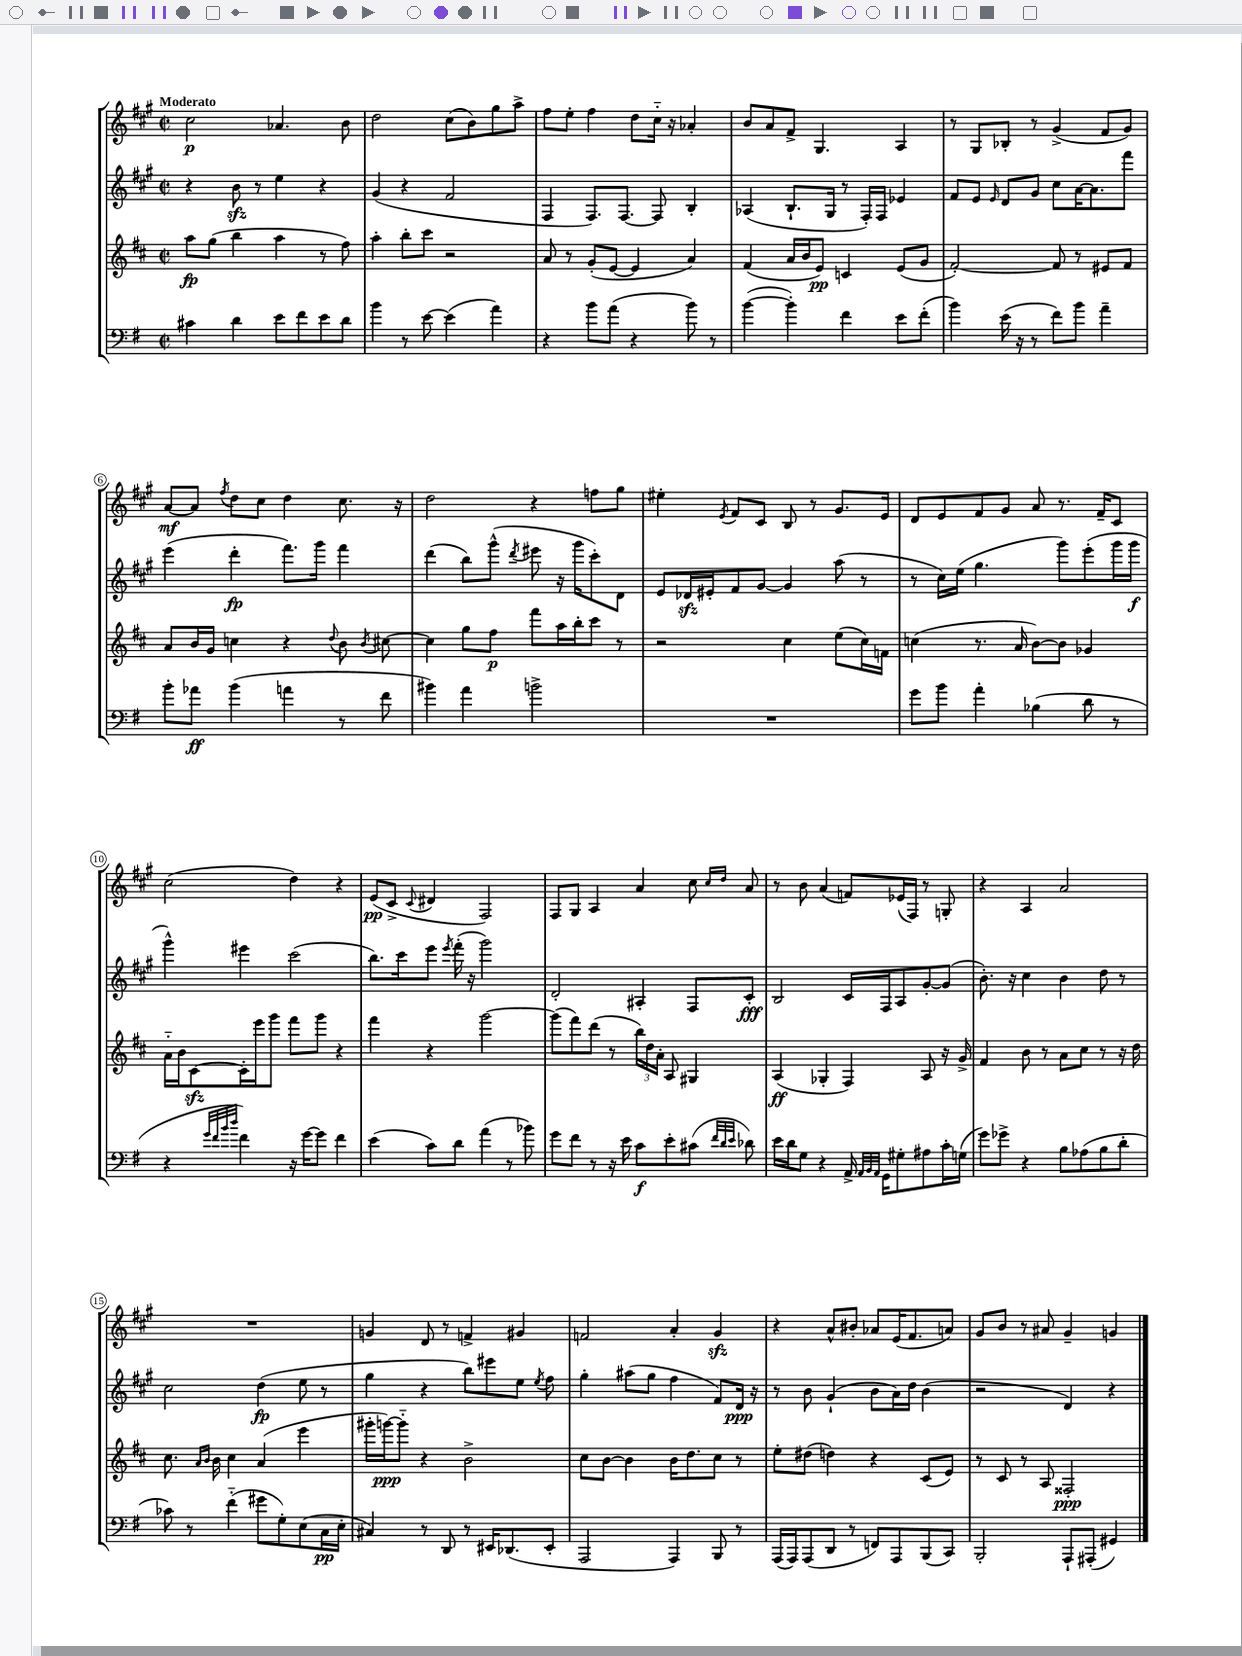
<<
\new StaffGroup <<
\new Staff = "s0" {
    \clef treble \key a \major \defaultTimeSignature \time 2/2 \tempo "Moderato"
    \autoBeamOff cis''2\p aes'4. b'8 |
    d''2 cis''8[( b'8) gis''8 a''8]-> |
    fis''8[ e''8]-. fis''4 d''8[ cis''16]-_ r16 aes'4-. |
    b'8[ a'8 fis'8]-> gis4. a4 |
    r8 gis8[ bes8]-. r8 gis'4->( fis'8[ gis'8]) |
    a'8[~\mf a'8] \acciaccatura { fis''8 } d''8[ cis''8] d''4 cis''8. r16 |
    d''2 r4 f''8[ gis''8] |
    eis''4-. \acciaccatura { e'8 } fis'8[ cis'8] b8 r8 gis'8.[ e'16] |
    d'8[ e'8 fis'8 gis'8] a'8 r8. fis'16[-- cis'8] |
    cis''2( d''4) r4 |
    e'8[\pp( cis'8]-> \appoggiatura { cis'8 } dis'4 fis2) |
    fis8[ gis8] a4 a'4 cis''8 \grace { cis''16[ d''16] } a'8 |
    r8 b'8 a'4( f'8[) ees'16( fis16]) r8 g8-. |
    r4 a4 a'2 |
    R1 |
    g'4 d'8 r8 f'4-> gis'4 |
    f'2 a'4-. gis'4\sfz |
    r4 a'8[-^ bis'8]-. aes'8[ e'16( fis'8. a'8]) |
    gis'8[ b'8] r8 ais'8 gis'4-- g'4 \bar "|." |
}
\new Staff = "s1" {
    \clef treble \key a \major \defaultTimeSignature \time 2/2
    \autoBeamOff r4 b'8\sfz r8 e''4 r4 |
    gis'4( r4 fis'2 |
    fis4 fis8.[) fis8.]~ fis8 b4-. |
    aes4( b8.[-! gis16] r8 fis16[-.) fis16] ees'4 |
    fis'8[ e'8] \grace { e'16 } d'8[ gis'8] cis''8[ a'16~ a'8. fis'''8] |
    e'''4( d'''4-.\fp fis'''8.[) gis'''16] fis'''4 |
    d'''4( b''8[) gis'''8]-^( \acciaccatura { d'''8 } eis'''8 r16 gis'''16[ cis'''8-.) d'8] |
    e'8[ des'16\sfz eis'16-. fis'8 gis'8]~ gis'4 a''8( r8 |
    r8 cis''16[) e''16]( gis''4. gis'''8[) e'''8-.( gis'''16 gis'''16]\f |
    gis'''4-^) eis'''4 cis'''2( |
    b''8.[) cis'''16 e'''8] \acciaccatura { e'''8 } fis'''16-.( r16 gis'''2) |
    d'2-. ais4-. fis8[ cis'8]-.\fff |
    b2 cis'16[ fis16 a8 gis'8~-. gis'8]( |
    b'8.-.) r16 cis''4 b'4 d''8 r8 |
    cis''2 d''4\fp( e''8 r8 |
    gis''4 r4 b''8[) eis'''8 e''8] \acciaccatura { e''8 } fis''8 |
    gis''4-. ais''8[( gis''8] fis''4 fis'8[) d'16]\ppp r16 |
    r8 b'8 gis'4-!( b'8[ a'16) d''16] b'4( |
    r2 d'4) r4 \bar "|." |
}
\new Staff = "s2" {
    \clef treble \key d \major \defaultTimeSignature \time 2/2
    \autoBeamOff a''8[\fp g''8]( b''4 a''4 r8 fis''8) |
    a''4-. b''8[-. cis'''8] r2 |
    a'8 r8 g'8[-.( e'8]~ e'4 a'4) |
    fis'4( a'16[ b'16 e'8]\pp) c'4 e'8[( g'8] |
    fis'2~-.) fis'8 r8 eis'8[ fis'8] |
    a'8[ b'16 g'16] c''4 r4 \appoggiatura { d''8 } b'8 \acciaccatura { b'8 } cis''8~ |
    cis''4 g''8[ fis''8]\p fis'''8[ a''16 b''16-. cis'''8] r8 |
    r2 cis''4 e''8[( cis''16) f'16] |
    c''4( r8. a'16 b'8[~) b'8] ges'4 |
    a'16[-_ b'16 cis'8~\sfz cis'16-. e'''16 g'''8] fis'''8[ g'''8] r4 |
    fis'''4 r4 g'''2~ |
    g'''8[( fis'''8) d'''8]( r8 \tuplet 3/2 { b''16[) d''16 a'16]-. } a8 gis4 |
    a4\ff( ges4-. fis4) a8 r16 g'16-> |
    fis'4 b'8 r8 a'8[ cis''8] r8 r16 d''16 |
    cis''8. \grace { a'16[ b'16] } b'16 cis''4 a'4( e'''4 |
    gis'''16[-. g'''16~\ppp) g'''8]-_ r4 b'2-> |
    cis''8[ b'8]~ b'4 b'16[ d''8. cis''8] r8 |
    e''8[-. dis''8]( d''4) r4 cis'8[( e'8]) |
    r8 cis'8 r8 a8 fisis2-.\ppp \bar "|." |
}
\new Staff = "s3" {
    \clef bass \key g \major \defaultTimeSignature \time 2/2
    \autoBeamOff cis'4 d'4 e'8[ fis'8 e'8 d'8] |
    b'4 r8 e'8~ e'4( a'4) |
    r4 b'8[ a'8]( r4 b'8) r8 |
    b'4~( b'4-.) fis'4 e'8[ fis'8]-.( |
    b'4) e'16( r16 r8 fis'8[) b'8] a'4-- |
    b'8[-. aes'8]\ff b'4( a'4 r8 fis'8 |
    bis'4) a'4 b'2-> |
    R1 |
    g'8[ b'8] a'4-. bes4( d'8 r8 |
    r4 \grace { g'32[ fis'32 b'32 d''32] } fis'4) r16 g'16[~ g'8] fis'4 |
    e'4( c'8[) d'8] a'4( r8 bes'8) |
    g'8[ fis'8] r8 r16 e'16 c'8[\f e'8-. cis'8]( \grace { fis'32[ d'32 e'32] } des'8) |
    e'16[ d'16 g8] r4 a,16-> \grace { a,32[ b,32 a,32] } g,16[ gis8-. ais8 c'16-. g16]( |
    g'8[) ges'8]-> r4 b8[ aes8( b8 d'8]-. |
    ces'8) r8 fis'4-_( gis'8[ g8-.) e8( c16\pp e16]-. |
    cis4) r8 d,8 r8 eis,16[ des,8.( eis,8]-. |
    a,,2 a,,4) b,,8 r8 |
    a,,16[( a,,16) a,,8( d,8] r8 f,8[) a,,8 b,,8( c,8]) |
    b,,2-. a,,8[-! ais,,8]-.( gis,4) \bar "|." |
}
>>
>>
\layout { \context { \Score \override BarNumber.stencil = #(make-stencil-circler 0.1 0.3 ly:text-interface::print) } }
